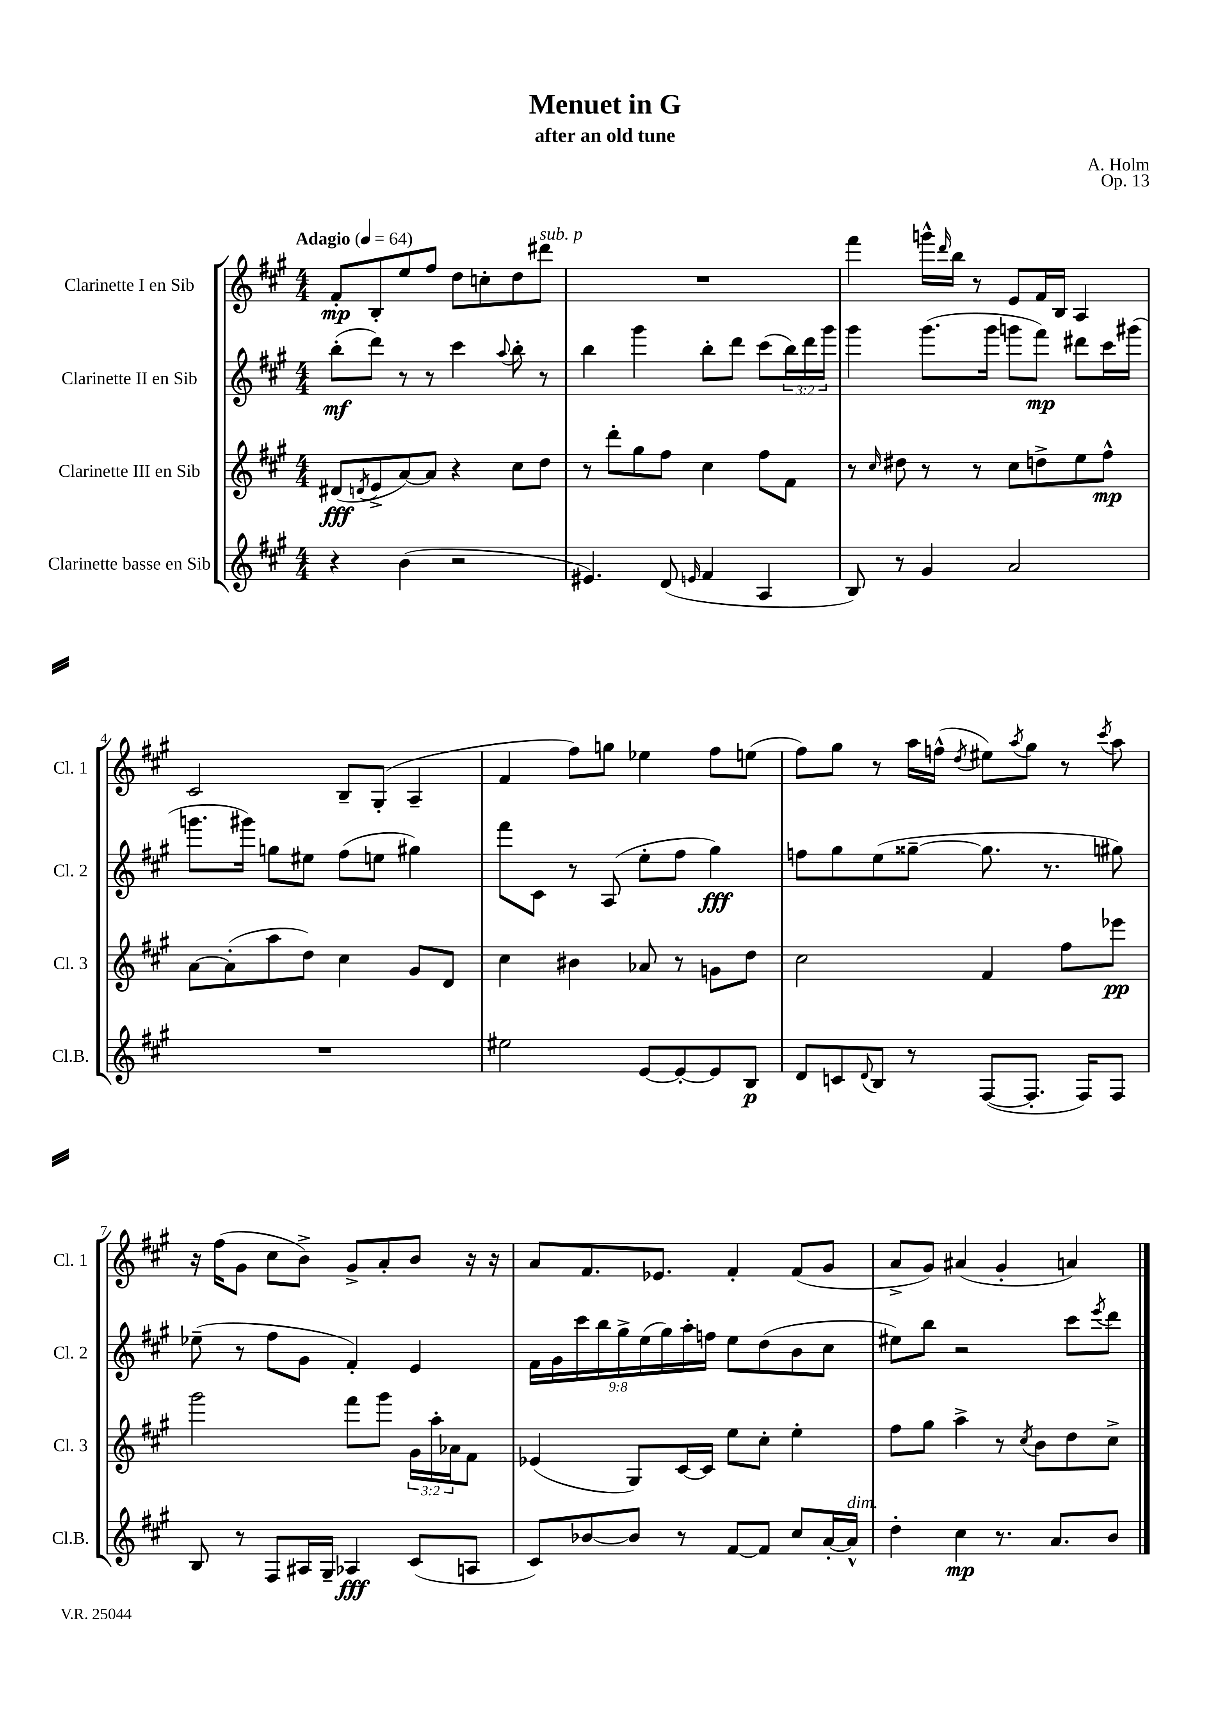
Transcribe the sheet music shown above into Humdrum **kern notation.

**kern	**kern	**kern	**kern
*staff4	*staff3	*staff2	*staff1
*clefG2	*clefG2	*clefG2	*clefG2
*k[f#c#g#]	*k[f#c#g#]	*k[f#c#g#]	*k[f#c#g#]
*M4/4	*M4/4	*M4/4	*M4/4
*MM64	*MM64	*MM64	*MM64
4r	(8d#	(8bb'	8f#'
.	8qd	.	.
.	8e^	8ddd)	8B'
(4b	[8a)	8r	8ee
.	8a]	8r	8ff#
2r	4r	4ccc#	8dd
.	.	.	8cc'
.	.	8qqaa	.
.	8cc#	8bb'	8dd
.	8dd	8r	8ddd#
=	=	=	=
4.e#)	8r	4bb	1r
.	8ddd'	.	.
.	8gg#	4ggg#	.
(8d	8ff#	.	.
16qqe	.	.	.
4f#	4cc#	8bb'	.
.	.	8ddd	.
4A	8ff#	(8ccc#	.
.	8f#	24bb)	.
.	.	24ddd	.
.	.	24ggg#	.
=	=	=	=
8B)	8r	4ggg#	4fff#
.	16qqcc#	.	.
8r	8dd#	.	.
4g#	8r	(8.ggg#	16ggg^^
.	.	.	16qqddd
.	.	.	16bb
.	8r	.	8r
.	.	16ggg#	.
2a	8cc#	8ggg	8e
.	8dd^	8fff#)	16f#
.	.	.	16B
.	8ee	8ddd#	4A
.	8ff#^^	16ccc#	.
.	.	(16ggg#	.
=	=	=	=
1r	[8a	8.ggg	2c#
.	(8a']	.	.
.	.	16ggg#)	.
.	8aa	8gg	.
.	8dd)	8ee#	.
.	4cc#	(8ff#	8B~
.	.	8ee	(8G#'
.	8g#	4gg#)	4A~
.	8d	.	.
=	=	=	=
2ee#	4cc#	8fff#	4f#
.	.	8c#	.
.	4b#	8r	8ff#)
.	.	(8A	8gg
[8e	8a-	8ee'	4ee-
8e'_	8r	8ff#	.
8e]	8g	4gg#)	8ff#
8B	8dd	.	(8ee
=	=	=	=
8d	2cc#	8ff	8ff#)
8c	.	8gg#	8gg#
8qqd	.	.	.
8B	.	(8ee	8r
8r	.	[8gg##~	16aa
.	.	.	(16ff^^
.	.	.	8qdd
([8F#	4f#	8.gg##]	8ee#)
.	.	.	8qaa
8.F#']	.	.	8gg#
.	.	8.r	.
.	8ff#	.	8r
16F#)	.	.	.
.	.	.	8qccc#
8F#	8eee-	8gg#)	8aa
=	=	=	=
8B	2ggg#	(8ee-~	16r
.	.	.	(16ff#
8r	.	8r	8g#
8F#	.	8ff#	8cc#
16A#	.	8g#	8b^)
16G#~	.	.	.
4A-	8fff#	4f#')	8g#^
.	8ggg#	.	8a'
(8c#	24g#	4e	8b
.	24aa'	.	.
.	24a-	.	.
8A	8f#	.	16r
.	.	.	16r
=	=	=	=
8c#)	(4e-	18f#	8a
.	.	18g#	.
.	.	18ccc#	.
[8b-	.	.	8.f#
.	.	18bb	.
.	.	18gg#^	.
8b-]	8G#)	.	.
.	.	(18ee	.
.	.	.	8.e-
.	.	18gg#)	.
8r	[16c#	.	.
.	.	18aa'	.
.	16c#]	.	.
.	.	18ff	.
[8f#	8ee	8ee	4f#'
8f#]	8cc#'	(8dd	.
8cc#	4ee'	8b	(8f#
[16a'	.	8cc#	8g#
16a^^]	.	.	.
=	=	=	=
4dd'	8ff#	8ee#)	8a^
.	8gg#	8bb	8g#)
4cc#	4aa^	2r	(4a#
8.r	8r	.	4g#'
.	8qcc#	.	.
.	8b	.	.
8.a	.	.	.
.	8dd	8ccc#	4a)
.	.	8qeee	.
8b	8cc#^	8ddd	.
==	==	==	==
*-	*-	*-	*-
